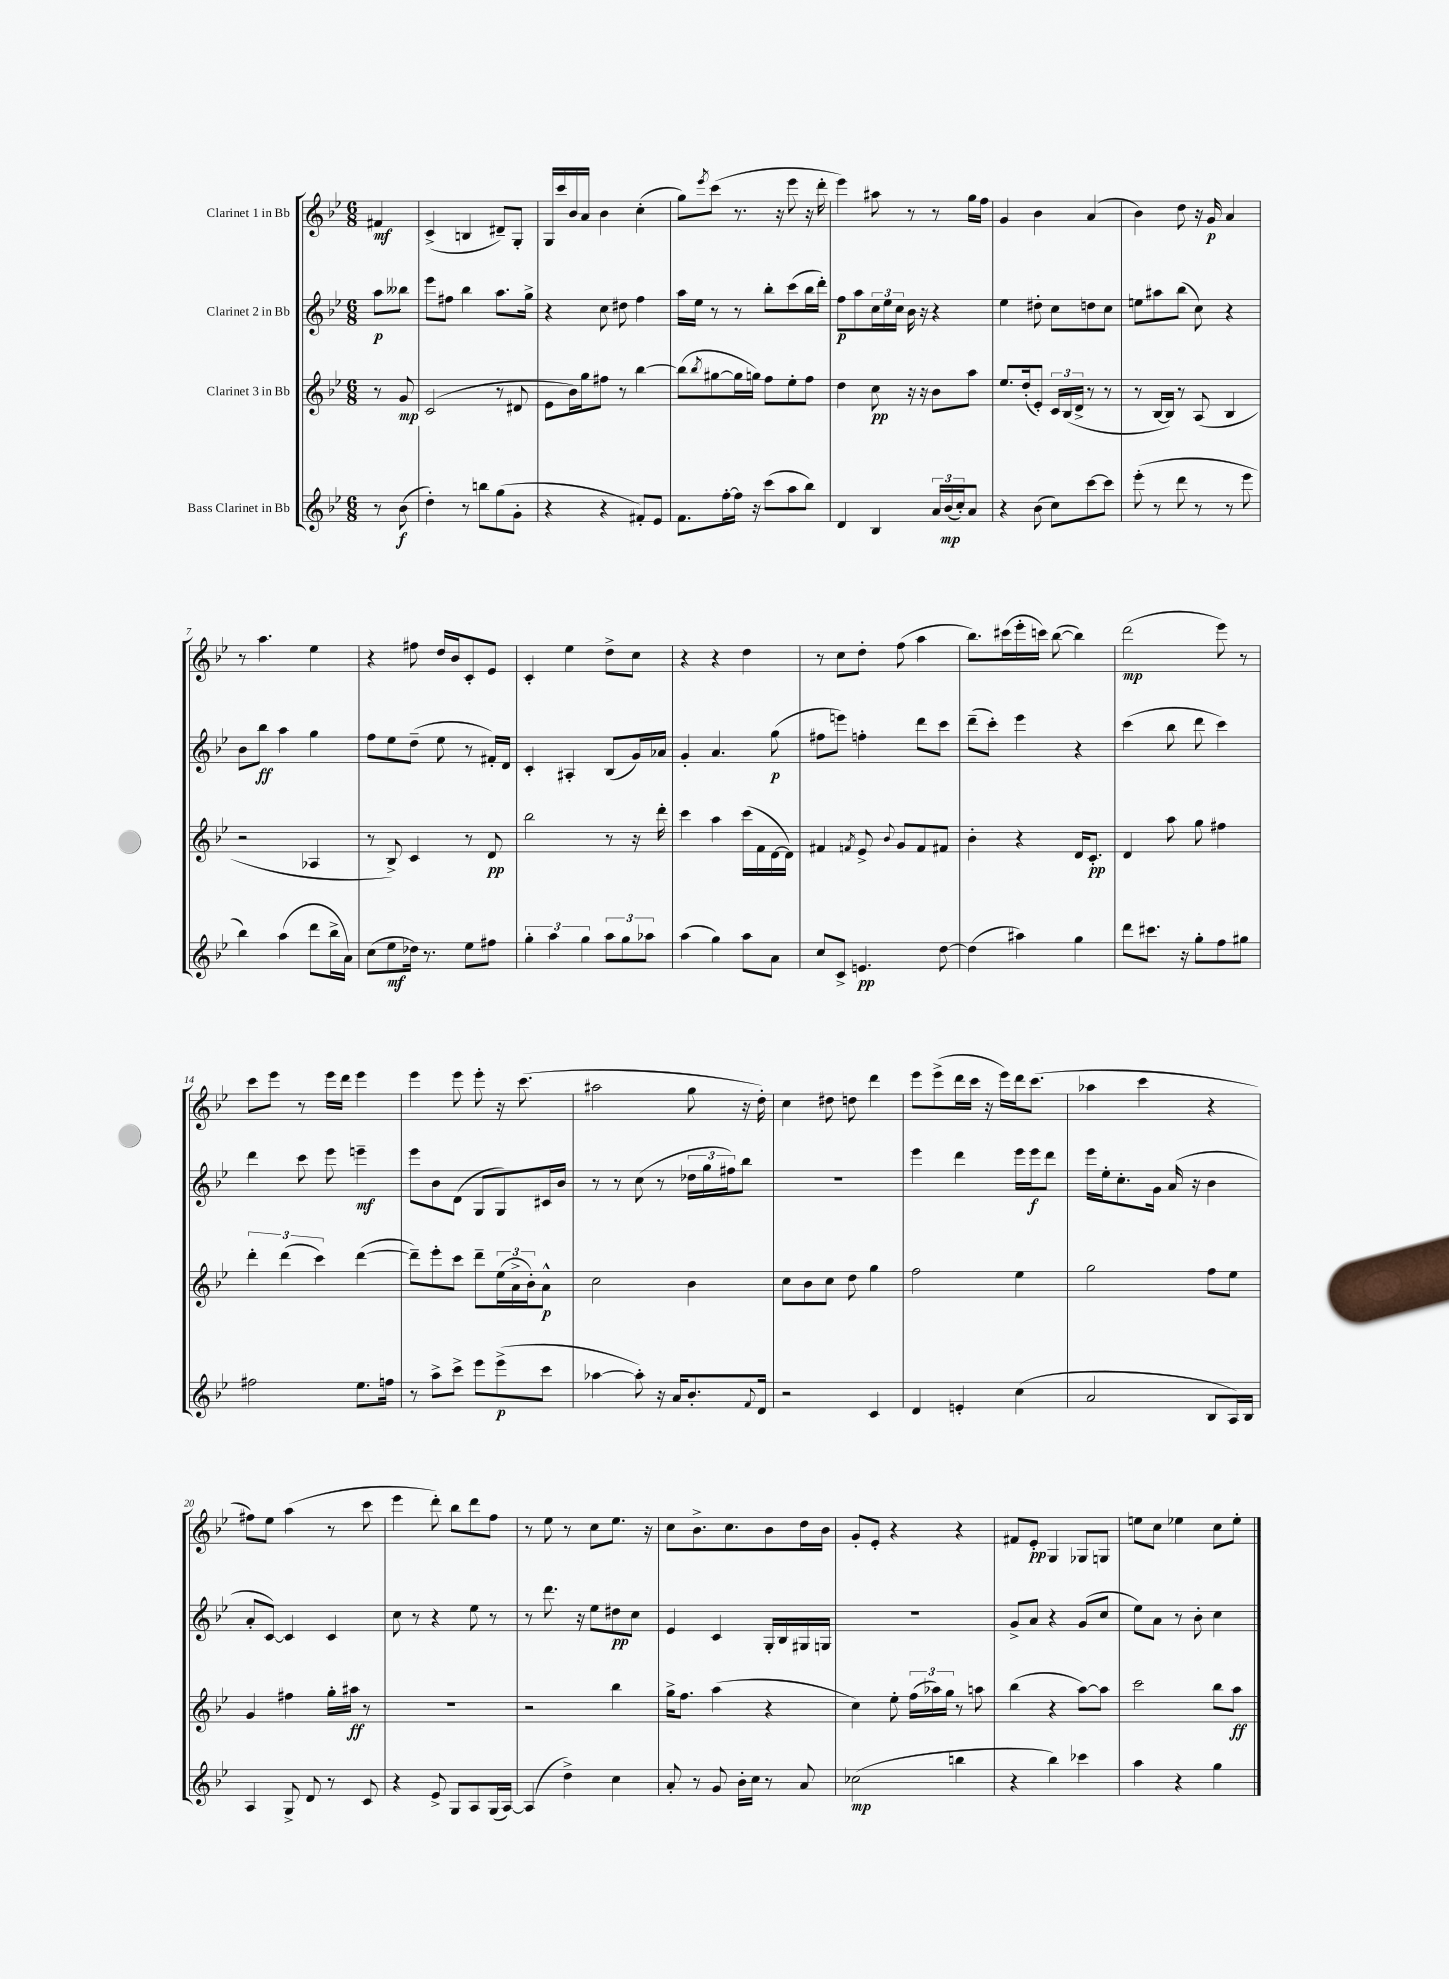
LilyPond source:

<<
\new StaffGroup <<
\new Staff = "s0" \with { instrumentName = "Clarinet 1 in Bb" } {
    \clef treble \key bes \major \numericTimeSignature \time 6/8 \partial 4
    fis'4\mf |
    c'4->( b4 dis'8--) g8-. |
    g16 c'''16 bes'16 a'16 bes'4 c''4-.( |
    g''8) \acciaccatura { ees'''8 } c'''8( r8. r16 ees'''8 r16 d'''16-. |
    ees'''4) ais''8 r8 r8 g''16 f''16 |
    g'4 bes'4 a'4( |
    bes'4) d''8 r16 g'16\p a'4 |
    r8 a''4. ees''4 |
    r4 fis''8 d''16 bes'16 c'8-. ees'8 |
    c'4-. ees''4 d''8-> c''8 |
    r4 r4 d''4 |
    r8 c''8 d''8-. f''8( a''4 |
    bes''8.) cis'''16( ees'''16-. c'''16) bes''8~( bes''4) |
    d'''2\mp( ees'''8) r8 |
    c'''8 ees'''8 r8 ees'''16 d'''16 ees'''4 |
    ees'''4 ees'''8 ees'''8-. r16 c'''8.( |
    ais''2 g''8 r16 d''16-.) |
    c''4 dis''8 d''8 d'''4 |
    ees'''8 ees'''8->( d'''16 c'''16 r16 ees'''16) d'''16 c'''8.( |
    aes''4 c'''4 r4 |
    fis''8) ees''8 a''4( r8 c'''8 |
    ees'''4 d'''8-.) bes''8 d'''8 f''8 |
    r8 ees''8 r8 c''8 ees''8. r16 |
    c''8 bes'8.-> c''8. bes'8 d''16 bes'16 |
    g'8-. ees'8-. r4 r4 |
    fis'8 ees'8-.\pp g4 ges8 g8 |
    e''8 c''8 ees''4 c''8 ees''8-. \bar "|." |
}
\new Staff = "s1" \with { instrumentName = "Clarinet 2 in Bb" } {
    \clef treble \key bes \major \numericTimeSignature \time 6/8 \partial 4
    a''8\p beses''8 |
    ees'''8 fis''8 bes''4 a''8. g''16-> |
    r4 c''8 dis''8 f''4 |
    a''16 ees''16 r8 r8 bes''8-. c'''8( bes''16 d'''16-.) |
    f''8\p a''8 \tuplet 3/2 { c''16 ees''16 c''16 } bes'16 r16 r4 |
    ees''4 dis''8-. c''8 d''8 c''8 |
    e''8 ais''8 bes''8( c''8) r4 |
    bes'8 bes''8\ff a''4 g''4 |
    f''8 ees''8 d''8--( ees''8 r8 fis'16-.) d'16 |
    c'4-. ais4-. bes8( g'16) aes'16 |
    g'4-. a'4. g''8\p( |
    fis''8 e'''8) f''4-. d'''8 c'''8 |
    d'''8--( c'''8-.) ees'''4 r4 |
    c'''4( bes''8 d'''8 c'''4) |
    d'''4 c'''8 ees'''8 e'''4--\mf |
    ees'''8 bes'8 d'8( g8 g8) cis'16 bes'16 |
    r8 r8 c''8( r8 \tuplet 3/2 { des''16 g''16 fis''16) } bes''8 |
    R2. |
    ees'''4 d'''4 ees'''16 ees'''16\f d'''8 |
    ees'''16 ees''16-. c''8.-. g'16 a'16( r16 bes'4 |
    a'8-. c'8~) c'4 c'4 |
    c''8 r8 r4 ees''8 r8 |
    r8 d'''8. r16 ees''8 dis''8\pp c''8 |
    ees'4 c'4 g16-. bes16 gis16 g16 |
    R2. |
    g'8-> a'8 r4 g'8( c''8 |
    ees''8) a'8 r8 bes'8-. c''4 \bar "|." |
}
\new Staff = "s2" \with { instrumentName = "Clarinet 3 in Bb" } {
    \clef treble \key bes \major \numericTimeSignature \time 6/8 \partial 4
    r8 g'8\mp |
    c'2( r8 dis'8 |
    ees'8 bes'16) g''16 fis''8 r8 bes''4~ |
    bes''8( \acciaccatura { bes''8 } gis''8~ gis''16 g''16) f''8 ees''8-. f''8 |
    d''4 c''8\pp r16 r16 bes'8 a''8 |
    ees''8. d''16-.( ees'8-.) \tuplet 3/2 { c'16 bes16( d'16-> } r8 r8 |
    r8 bes16~ bes16) r8 a8( bes4 |
    r2 aes4 |
    r8 bes8->) c'4 r8 d'8\pp |
    bes''2 r8 r16 d'''16-. |
    c'''4 a''4 c'''16( f'16 d'16~ d'16) |
    fis'4 \acciaccatura { f'8 } ees'8-> \appoggiatura { bes'8 } g'8 f'8 fis'8 |
    bes'4-. r4 d'16 c'8.-.\pp |
    d'4 a''8 g''8 fis''4 |
    \tuplet 3/2 { d'''4-. d'''4( c'''4) } d'''4~( |
    d'''8--) ees'''8-. c'''8 d'''8-- \tuplet 3/2 { ees''16( a'16-> bes'16-.) } a'8-^\p |
    c''2 bes'4 |
    c''8 bes'8 c''8 d''8 g''4 |
    f''2 ees''4 |
    g''2 f''8 ees''8 |
    g'4 fis''4 g''16-. ais''16\ff r8 |
    R2. |
    r2 bes''4 |
    g''16-> f''8. a''4( r4 |
    c''4) ees''8-. \tuplet 3/2 { f''16( aes''16) g''16 } r8 a''8 |
    bes''4( r4 a''8~) a''8 |
    c'''2 bes''8 a''8\ff \bar "|." |
}
\new Staff = "s3" \with { instrumentName = "Bass Clarinet in Bb" } {
    \clef treble \key bes \major \numericTimeSignature \time 6/8 \partial 4
    r8 bes'8\f( |
    d''4-.) r8 b''8 g''8( g'8-. |
    r4 r4 fis'8-.) ees'8 |
    f'8. f''16~-. f''16 r16 c'''8( a''8 bes''8) |
    d'4 bes4 \tuplet 3/2 { a'16 bes'16\mp( c''16-.) } a'8 |
    r4 bes'8( c''8) c'''8~ c'''8 |
    ees'''8-.( r8 d'''8 r8 r8 ees'''8 |
    bes''4) a''4( d'''8 bes''16-> a'16) |
    c''8( ees''8\mf des''16) r8. ees''8 fis''8 |
    \tuplet 3/2 { g''4-. a''4 g''4 } \tuplet 3/2 { a''8 g''8 aes''8 } |
    a''4( g''4) a''8 a'8 |
    c''8 c'8-> e'4.\pp d''8~ |
    d''4( ais''4) g''4 |
    d'''8 cis'''8. r16 g''8-. f''8 gis''8 |
    fis''2 ees''8. f''16 |
    r8 a''8-> c'''8-> ees'''8 ees'''8->\p( c'''8 |
    aes''4~ aes''8-.) r16 a'16 bes'8.-. \appoggiatura { f'8 } d'16 |
    r2 c'4 |
    d'4 e'4-. c''4( |
    a'2 bes8 a16) bes16 |
    a4 g8-> d'8 r8 c'8 |
    r4 ees'8-> g8 a8 g16( a16~) |
    a4( d''4->) c''4 |
    a'8-. r8 g'8 bes'16-. c''16 r8 a'8 |
    ces''2\mp( b''4 |
    r4 bes''4) ces'''4 |
    a''4 r4 g''4 \bar "|." |
}
>>
>>
